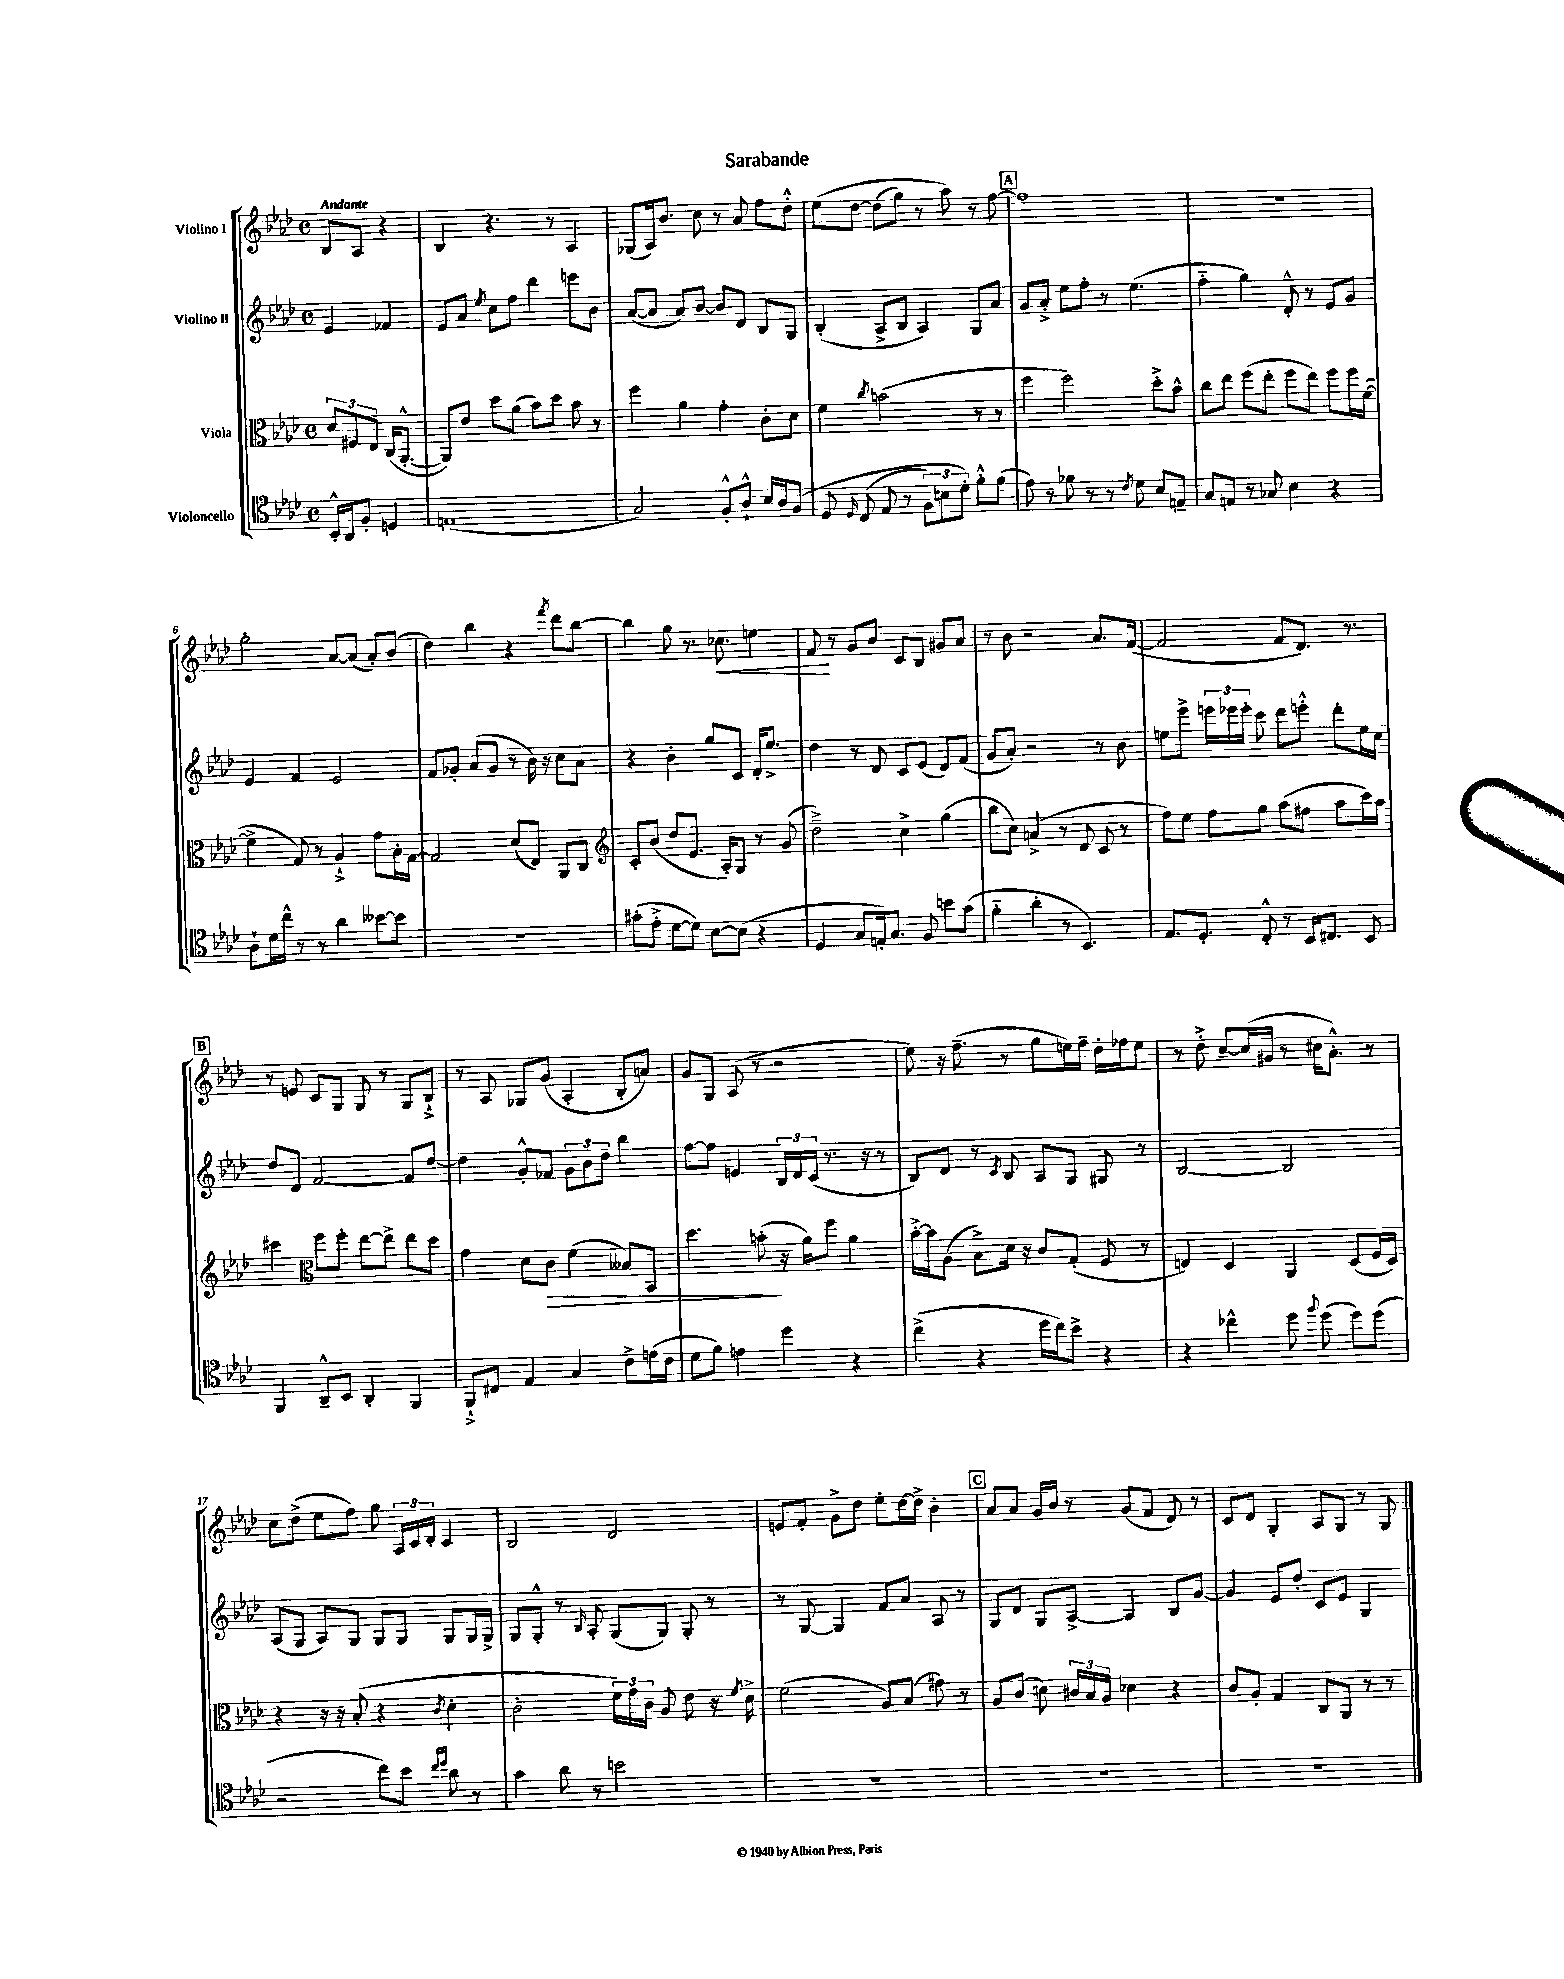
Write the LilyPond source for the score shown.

\header { title = "Sarabande" }
<<
\new StaffGroup <<
\new Staff = "s0" \with { instrumentName = "Violino I" } {
    \clef treble \key aes \major \defaultTimeSignature \time 4/4 \partial 2 \tempo "Andante"
    \autoBeamOff bes8[ aes8] r4 |
    bes4 r4. r8 aes4 |
    ges8[( aes16) bes'8.] c''8 r8 aes'8 f''8[ des''8]-.-^ |
    ees''8[\( des''8]~ des''8[( g''8]) r8 aes''8\) r8 f''8~ |
    \mark \markup { \box "A" } f''1 |
    R1 |
    g''2-. aes'8[~ aes'8]( aes'8[-.) bes'8]( |
    des''4) bes''4 r4 \acciaccatura { f'''8 } des'''8[ bes''8]~ |
    bes''4 g''8 r8. ces''8.\< e''4 |
    f'8\! r8 g'8[ bes'8] c'8[ bes8] gis'8[ aes'8] |
    r8 bes'8 r2 aes'8.[ f'16]~( |
    f'2 f'8[ des'8.]) r8. |
    \mark \markup { \box "B" } r8 e'8 c'8[ g8] g8 r8 g8[ bes8]-!-> |
    r8 aes8 ges8[ g'8]( aes4-. bes8[-. a'8]) |
    g'8[ g8] aes8( r8 r2 |
    ees''8) r16 f''8.--( r8 g''8[ e''16) f''16]-- des''16[-. fes''16 e''8] |
    r8 des''8-.-> c''8[~-- c''16( gis'16] r8 cis''16[ aes'8.]-.-^) r8 |
    c''8[ des''8]->( ees''8[ f''8]) g''8 \tuplet 3/2 { aes16[ c'16 des'16]-. } c'4 |
    bes2 des'2 |
    e'8[ f'8]-. g'8[-> des''8] ees''8[-. des''16~ des''16]-> bes'4-. |
    \mark \markup { \box "C" } aes'8[ aes'8] g'16[ bes'16] r8 g'8[( f'8] des'8) r8 |
    c'8[ des'8] g4-. aes8[ g8] r8 g8 \bar "|." |
}
\new Staff = "s1" \with { instrumentName = "Violino II" } {
    \clef treble \key aes \major \defaultTimeSignature \time 4/4 \partial 2
    \autoBeamOff ees'4 fes'4 |
    ees'8[ aes'8] \acciaccatura { ees''8 } c''8[ f''8] des'''4 e'''8[ bes'8] |
    aes'8[~( aes'8] aes'8[) bes'8]~ bes'8[ des'8] bes8[ g8] |
    bes4-.( aes8[-> bes8] aes4) g8[ aes'8] |
    \mark \markup { \box "A" } g'8[ aes'8]-.-> ees''8[ f''8]-. r8 ees''4.( |
    f''4-_ g''4) des'8-.-^ r8 ees'8[ g'8] |
    ees'4 f'4 ees'2 |
    f'8[ ges'8]-. aes'8[( ges'8] r8 bes'16) r16 c''8[ aes'8] |
    r4 bes'4-. g''8[ c'8] des'16[-. ees''8.]-> |
    des''4 r8 des'8 c'8[ ees'8]( des'8[) f'8]( |
    g'8[ aes'8]-.) r2 r8 bes'8 |
    e''8[ ees'''8]-> \tuplet 3/2 { e'''16[ ees'''16 ees'''16]-. } c'''8 des'''8[ e'''8]-.-^ des'''8[-. e''16 c''16] |
    \mark \markup { \box "B" } des''8[ des'8] f'2~ f'8[ des''8]~ |
    des''4 g'8[-.-^ fes'8] \tuplet 3/2 { g'8[ bes'8 des''8] } bes''4 |
    f''8[~ f''8] e'4 \tuplet 3/2 { bes16[ des'16 c'16]( } r8. r16 r8 |
    bes8[) des'8] r8 \acciaccatura { c'8 } bes8 aes8[ g8] gis8 r8 |
    bes2~ bes2 |
    aes8[( g8] aes8[) g8] g8[ g8] g8[ g16 g16]-> |
    g8[ g8]-.-^ r8 \grace { bes16 } aes8-. g8[( g8]) g8-. r8 |
    r8 g8~ g4 f'8[ aes'8] aes8 r8 |
    \mark \markup { \box "C" } g8[ des'8] g8[ aes8]~-> aes4 bes8[ g'8]~ |
    g'4 ees'8[ des''8]-. c'8[ ees'8] g4 \bar "|." |
}
\new Staff = "s2" \with { instrumentName = "Viola" } {
    \clef alto \key aes \major \defaultTimeSignature \time 4/4 \partial 2
    \autoBeamOff \tuplet 3/2 { des'8[ fis8 ees8] } c16[( aes,8.]~-.-^ |
    aes,8[) ees'8] des''8[ aes'8]( bes'8[) des''8] bes'8 r8 |
    f''4 aes'4 g'4-. c'8[-. des'8] |
    f'4 \acciaccatura { c''8 } b'2( r8 r8 |
    \mark \markup { \box "A" } f''4 f''2) des''8[-.-> bes'8]-^ |
    c''8[ ees''8] f''8[( ees''8]-. f''8[ ees''8]) f''8[ f''16 f'16]~( |
    f'4-> g8) r8 aes4-!-> g'8[ bes16-. g16]~ |
    g2 des'8[( ees8]) aes,8[ c8] |
    \clef treble c'8[-. bes'8]( des''8[ ees'8.] aes16[-.) g8] r8 g'8( |
    des''2--->) c''4-> g''4( |
    bes''8[ c''8]) a'4->( r8 des'8 c'8 r8 |
    f''8[) ees''8] f''8[ g''8] aes''8[( fis''8] aes''8[ c'''16) aes''16] |
    \mark \markup { \box "B" } cis'''4 \clef alto f''8[ f''8]-. ees''8[~ ees''8]-> ees''8[ des''8] |
    g'4 des'8[ c'8]\> f'4( beses8[) bes,8] |
    des''4. b'8-.\!( r16 aes'16[) f''8] aes'4 |
    bes'16[~-.-> bes'16 aes8]( bes8[->) des'16] r16 c'8[ g8]-.( f8 r8 |
    e4) des4 aes,4 des8[( f16 des16]) |
    r4 r16 r16 bes8-.( r4 \acciaccatura { c'8 } des'4-. |
    c'2-. \tuplet 3/2 { f'16[) g'16 c'16] } aes8 ees'8 r16 \acciaccatura { f'8 } des'16-> |
    f'2( aes8[) bes8]( gis'8) r8 |
    \mark \markup { \box "C" } aes8[ c'8]( d'8) \tuplet 3/2 { cis'16[ bes16 aes16] } des'4 r4 |
    c'8[ aes8]-. g4 c8[ aes,8] r8 r8 \bar "|." |
}
\new Staff = "s3" \with { instrumentName = "Violoncello" } {
    \clef tenor \key aes \major \defaultTimeSignature \time 4/4 \partial 2
    \autoBeamOff bes,16[-.-^ aes,16 f8]-. d4 |
    e1( |
    g2) f8[-.-^ aes8]-!-^ bes16[ aes16 f8]\( |
    des8 \grace { des16 } c8( ees8 r8 \tuplet 3/2 { f8[) b8 des'8]-.\) } f'8[-.-^ f'8]( |
    \mark \markup { \box "A" } ees'8) r8 fes'8 r8 r8 \acciaccatura { c'8 } des'8 bes8[ e8]-- |
    g8[ e8] r8 ges8 bes4 r4 |
    aes8[-! des'16 c''16]-^ r8 r8 aes'4 beses'8[~ beses'8] |
    R1 |
    gis'8[-.( ees'8]-.-> des'8[~ des'8]) bes8[~ bes8]( r4 |
    des4 g8[ e16-.) g8.] f8 b'8[ g'8]( |
    f'4-_ aes'4-. r8 bes,4.) |
    ees8.[ des8.]-. c8-.-^ r8 bes,16[ cis8.] bes,8 |
    \mark \markup { \box "B" } f,4 aes,8[---^ bes,8] aes,4-. f,4 |
    f,8[-!-> cis8] ees4 g4 c'8[-> e'16( c'16] |
    des'8[ f'8]) e'4 des''4 r4 |
    c''4->( r4 des''16[ c''16) bes'8]-> r4 |
    r4 ces''4-^ des''8 \appoggiatura { f''8 } des''8( des''8[) des''8]( |
    r2 c''8[) bes'8] \grace { c''16[ des''16] } aes'8 r8 |
    g'4 aes'8 r8 b'2 |
    R1 |
    \mark \markup { \box "C" } R1 |
    R1 \bar "|." |
}
>>
>>
